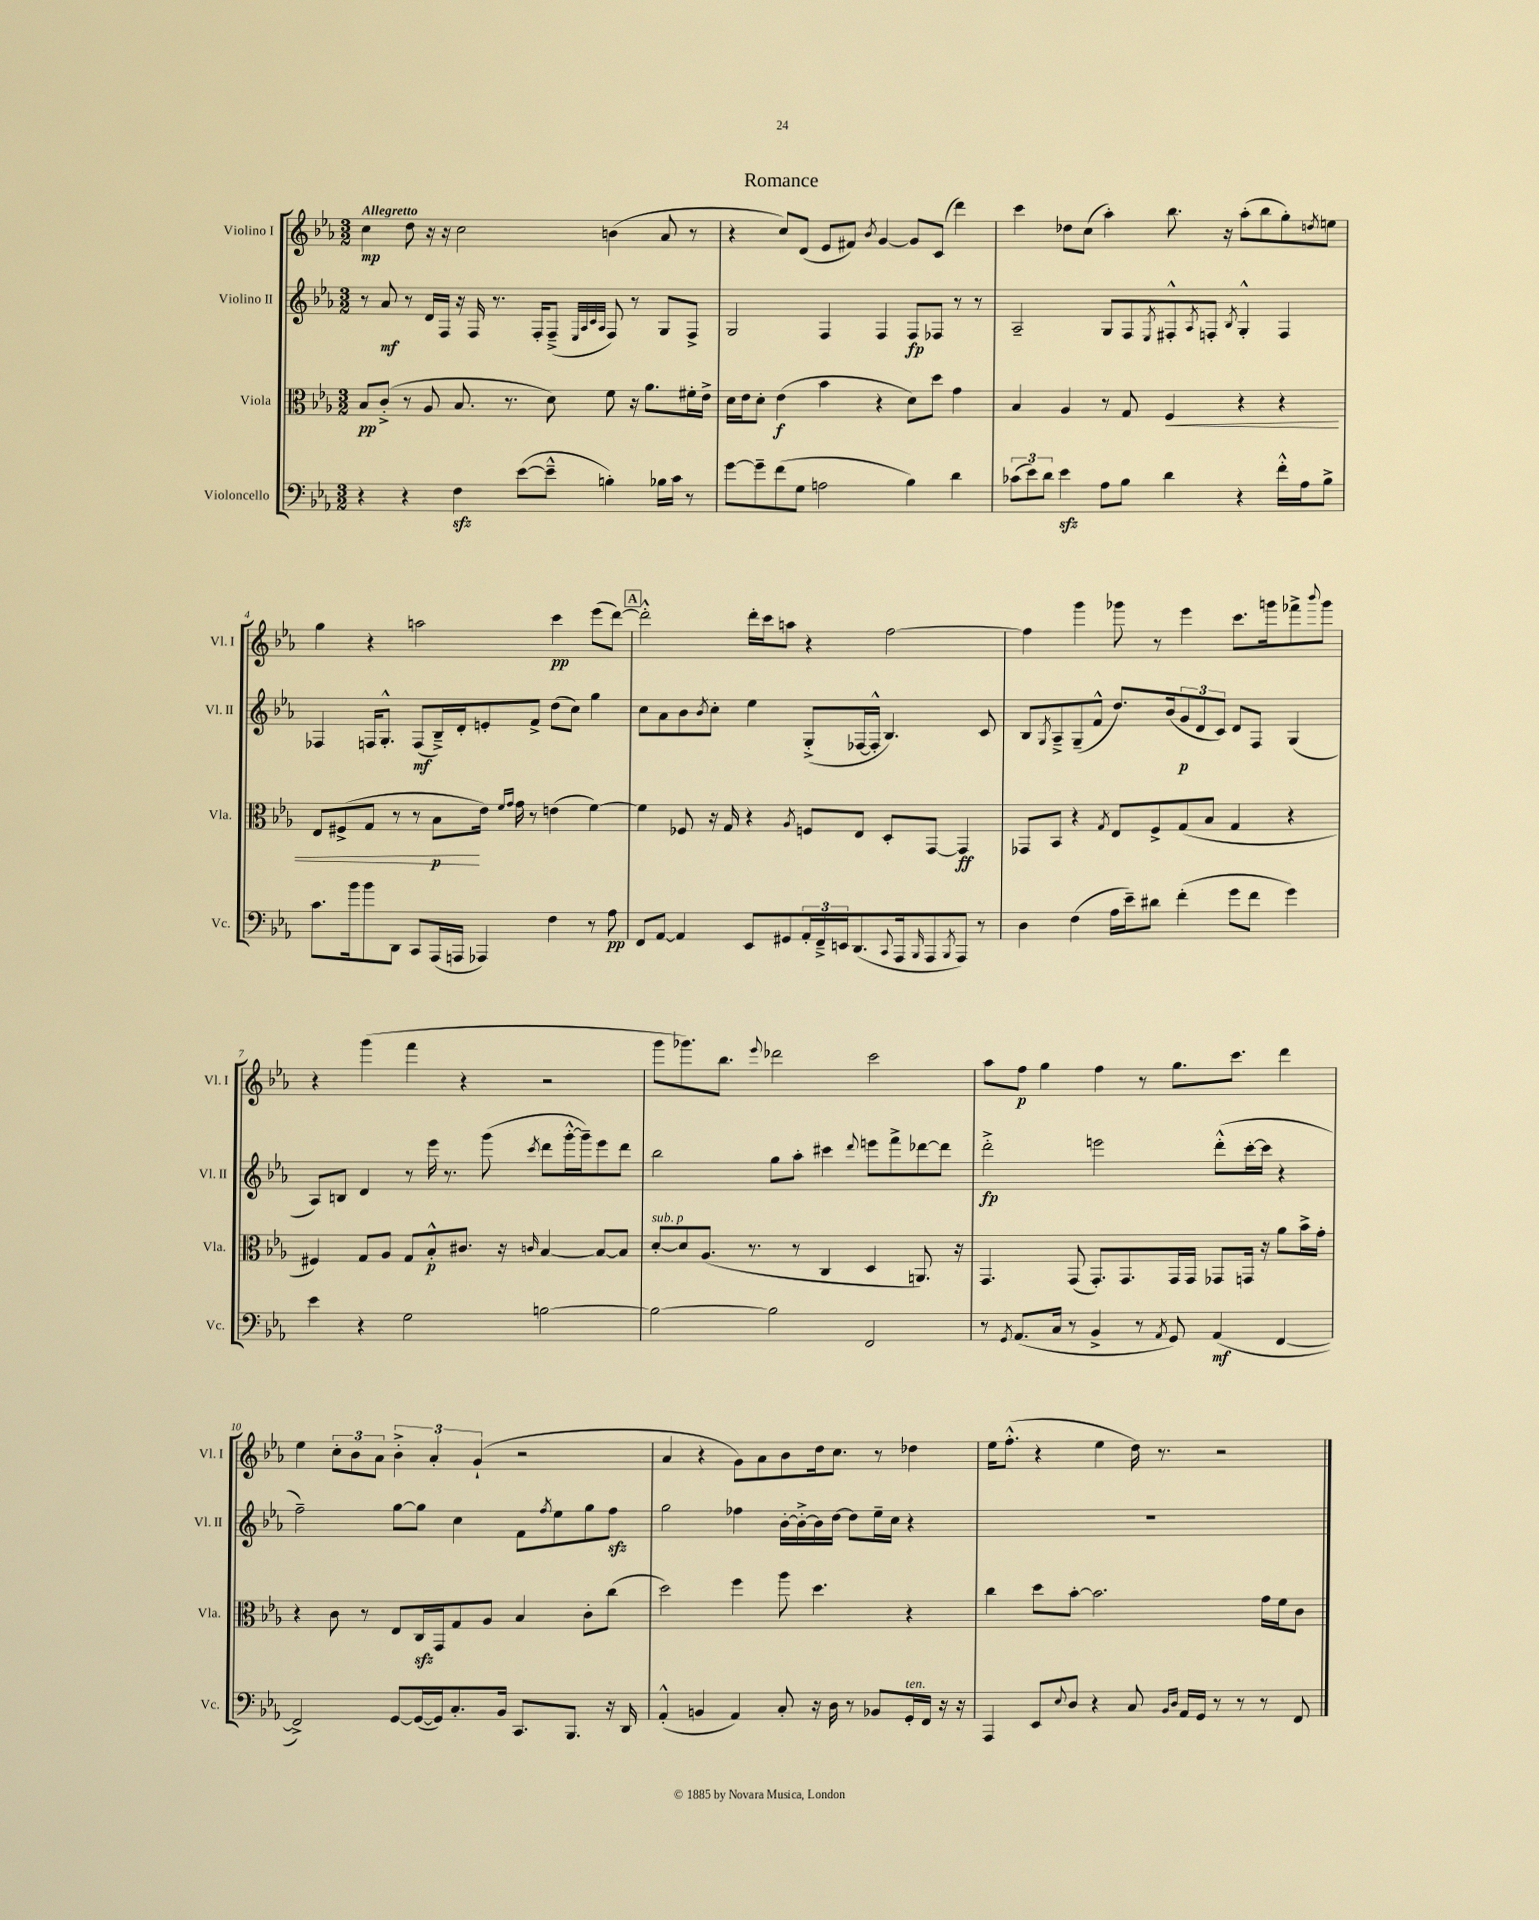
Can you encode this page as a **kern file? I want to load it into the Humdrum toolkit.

**kern	**dynam	**kern	**dynam	**kern	**dynam	**kern	**dynam
*part4	*part4	*part3	*part3	*part2	*part2	*part1	*part1
*staff4	*staff4	*staff3	*staff3	*staff2	*staff2	*staff1	*staff1
*I"Violoncello	*	*I"Viola	*	*I"Violino II	*	*I"Violino I	*
*I'Vc.	*	*I'Vla.	*	*I'Vl. II	*	*I'Vl. I	*
*clefF4	*	*clefC3	*	*clefG2	*	*clefG2	*
*k[b-e-a-]	*	*k[b-e-a-]	*	*k[b-e-a-]	*	*k[b-e-a-]	*
*M3/2	*	*M3/2	*	*M3/2	*	*M3/2	*
=1	=1	=1	=1	=1	=1	=1	=1
!	!	!	!	!	!	!LO:TX:a:B:t=Allegretto	!
4r	.	8B-/L	pp	8r	.	4cc\	mp
.	.	(8c'^/J	.	8a-/	mf	.	.
4r	.	8r	.	8r	.	8dd\	.
.	.	8A-/	.	16d/LL	.	16r	.
.	.	.	.	16F/JJ	.	16r	.
4Fzz\	.	8.B-/	.	16r	.	2cc\	.
.	.	.	.	16F/	.	.	.
.	.	.	.	8.r	.	.	.
.	.	8.r	.	.	.	.	.
([8e-\L	.	.	.	.	.	.	.
.	.	.	.	16F'/KL	.	.	.
8e-~^^\J]	.	8d\)	.	(8F~^/J	.	.	.
.	.	.	.	32qqE-/LLL	.	.	.
.	.	.	.	32qqA-/	.	.	.
.	.	.	.	32qqc/	.	.	.
.	.	.	.	32qqA-/JJJ	.	.	.
4Bn'\)	.	8f\	.	8F/)	.	(4bn\	.
.	.	16r	.	8r	.	.	.
.	.	8.a-\L	.	.	.	.	.
16B-X\LL	.	.	.	8G/L	.	8a-/	.
16c\JJ	.	.	.	.	.	.	.
8r	.	16f#X'\L	.	8F^/J	.	8r	.
.	.	16e-^\JJ	.	.	.	.	.
=2	=2	=2	=2	=2	=2	=2	=2
[8g\L	.	16d\LL	.	2G/	.	4r	.
.	.	16e-\J	.	.	.	.	.
8g~\]	.	8d'\J	.	.	.	.	.
(8f\	.	(4e-\	f	.	.	8cc/L)	.
8G\J	.	.	.	.	.	(8d/J	.
2An\	.	4b-\	.	4F/	.	8e-/L	.
.	.	.	.	.	.	8f#X/J)	.
.	.	.	.	.	.	8qb-/	.
.	.	4r	.	4F/	.	[4g/	.
4B-\)	.	8d\L)	.	8F/L	fp	8g/L]	.
.	.	8dd\J	.	8F-X/J	.	(8c/J	.
4d\	.	4g\	.	8r	.	4ddd\)	.
.	.	.	.	8r	.	.	.
=3	=3	=3	=3	=3	=3	=3	=3
(12c-X\L	.	4B-/	.	2A-~/	.	4ccc\	.
12e-\)	.	.	.	.	.	.	.
12d\J	.	.	.	.	.	.	.
4e-zz\	.	4A-/	.	.	.	8dd-X\L	.
.	.	.	.	.	.	(8cc\J	.
8A-\L	.	8r	.	8G/L	.	4aa-'\)	.
8B-\J	.	8G/	.	8F/	.	.	.
.	.	.	.	8qE-/	.	.	.
!	!	!	!LO:HP:b	!	!	!	!
4d\	.	4F/	<	8F#X'^^/	.	8.bb-\	.
.	.	.	.	8qA-/	.	.	.
.	.	.	.	8Fn'/J	.	.	.
.	.	.	.	.	.	16r	.
.	.	.	.	8qB-/	.	.	.
4r	.	4r	.	4G'^^/	.	(8aa-'\L	.
.	.	.	.	.	.	8bb-\	.
16f'^^\LL	.	4r	.	4F/	.	8gg'\)	.
16A-\J	.	.	.	.	.	.	.
.	.	.	.	.	.	8qddn/	.
8B-^\J	.	.	.	.	.	8een\J	.
!!LO:LB:g=z
=4	=4	=4	=4	=4	=4	=4	=4
8.c\L	.	8E-/L	.	4F-X/	.	4gg\	.
.	.	(8F#X^/	.	.	.	.	.
16b-\k	.	.	.	.	.	.	.
8b-\	.	8G/J	.	16Fn/KL	.	4r	.
.	.	.	.	8.G'^^/J	.	.	.
8DD\J	.	8r	.	.	.	.	.
8CC/L	.	8r	.	(8F/L	mf	2aan\	.
(16AAA-/L	.	8B-\L	p	16B-~^/L)	.	.	.
16AAAn/JJ	.	.	.	16d'/J	.	.	.
4AAA-X/)	.	16e-\Jk)	[	8en'/	.	.	.
.	.	16qqf/LL	.	.	.	.	.
.	.	16qqg/JJ	.	.	.	.	.
.	.	16g\	.	.	.	.	.
.	.	8r	.	8f^/J	.	.	.
4F\	.	(4en\	.	(8dd\L	.	4ccc\	pp
.	.	.	.	8cc\J)	.	.	.
8r	.	[4f\)	.	4gg\	.	(8eee-\L	.
8A-\	pp	.	.	.	.	[8ddd\J)	.
!!LO:REH:place=s1:t=A
=5	=5	=5	=5	=5	=5	=5	=5
8FF/L	.	4f\]	.	8cc\L	.	2ddd'^^\]	.
[8AA-/J	.	.	.	8a-\	.	.	.
4AA-/]	.	8F-X/	.	8b-\	.	.	.
.	.	.	.	8qb-/	.	.	.
.	.	16r	.	8cc'\J	.	.	.
.	.	16G/	.	.	.	.	.
8EE-/L	.	4r	.	4ee-\	.	16ddd'\LL	.
.	.	.	.	.	.	16ccc\J	.
8GG#X/	.	.	.	.	.	8aan\J	.
.	.	8qA-/	.	.	.	.	.
24AA-'/L	.	8Fn/L	.	(8G'^/L	.	4r	.
24FF~^/	.	.	.	.	.	.	.
24EEn/J	.	.	.	.	.	.	.
(8.DD/	.	8E-/J	.	[16F-X/L	.	.	.
.	.	.	.	16F-'^^/JJ]	.	.	.
.	.	8D'/L	.	4.B-/)	.	[2ff\	.
8qqCC/	.	.	.	.	.	.	.
16AAA-/k	.	.	.	.	.	.	.
16qqBBB-/	.	.	.	.	.	.	.
8AAA-/	.	[8GG/J	.	.	.	.	.
8qBBB-/	.	.	.	.	.	.	.
8AAA-/J)	.	4GG/]	ff	.	.	.	.
8r	.	.	.	8c/	.	.	.
=6	=6	=6	=6	=6	=6	=6	=6
4D\	.	8GG-X/L	.	8B-/L	.	4ff\]	.
.	.	.	.	8qG/	.	.	.
.	.	8BB-/J	.	8A-~^/	.	.	.
(4F\	.	4r	.	(8G~/	.	4ggg\	.
.	.	.	.	8f^^/J	.	.	.
.	.	8qG/	.	.	.	.	.
16A-\LL	.	8E-/L	.	8.dd/L)	.	8ggg-X\	.
16e-~\J)	.	.	.	.	.	.	.
8d#X\J	.	8F^/	.	.	.	8r	.
.	.	.	.	(16b-/k	.	.	.
(4f'\	.	(8G/	.	12g/	p	4eee-\	.
.	.	.	.	12d/	.	.	.
.	.	8B-/J	.	.	.	.	.
.	.	.	.	12c/J)	.	.	.
8g\L	.	4G/	.	8d/L	.	8.ccc\L	.
8f\J	.	.	.	8F/J	.	.	.
.	.	.	.	.	.	16gggn\k	.
4g\)	.	4r	.	(4G/	.	8fff-X^\	.
.	.	.	.	.	.	8qqbbb-/	.
.	.	.	.	.	.	8ggg\J	.
!!LO:LB:g=z
=7	=7	=7	=7	=7	=7	=7	=7
4e-\	.	4F#X/)	.	8A-/L)	.	4r	.
.	.	.	.	8Bn/J	.	.	.
4r	.	8G/L	.	4d/	.	(4ggg\	.
.	.	8A-/J	.	.	.	.	.
2G\	.	8G/L	.	8r	.	4fff\	.
.	.	8B-'^^/	p	16eee-\	.	.	.
.	.	.	.	8.r	.	.	.
.	.	8.c#X/J	.	.	.	4r	.
.	.	.	.	(8ggg\	.	.	.
.	.	16r	.	.	.	.	.
.	.	16qqcn/	.	8qccc/	.	.	.
[2Bn\	.	[4B-/	.	8ddd\L	.	2r	.
.	.	.	.	[16ggg'^^\L	.	.	.
.	.	.	.	16ggg~\J])	.	.	.
.	.	8B-/L_	.	8eee-\	.	.	.
.	.	8B-/J]	.	8ddd\J	.	.	.
=8	=8	=8	=8	=8	=8	=8	=8
!	!	!LO:TX:a:i:t=sub. p	!	!	!	!	!
2B\_	.	[8d'/L	.	2bb-\	.	8ggg\L	.
.	.	8d/]	.	.	.	8.ggg-X\)	.
.	.	(8.A-/J	.	.	.	.	.
.	.	.	.	.	.	8.bb-\J	.
.	.	8.r	.	.	.	.	.
.	.	.	.	.	.	8qqeee-/	.
2B\]	.	.	.	8gg\L	.	2ddd-X\	.
.	.	8r	.	8aa-'\J	.	.	.
.	.	4C/	.	4ccc#X\	.	.	.
.	.	.	.	8qqddd/	.	.	.
2FF/	.	4D/	.	8eeen\L	.	2ccc\	.
.	.	.	.	8fff^\	.	.	.
.	.	8.AAn/)	.	[8ddd-X\	.	.	.
.	.	.	.	8ddd-\J]	.	.	.
.	.	16r	.	.	.	.	.
=9	=9	=9	=9	=9	=9	=9	=9
8r	.	4.GG/	.	2ddd'^\	fp	8aa-\L	.
8qGG/	.	.	.	.	.	.	.
(8.AA-/L	.	.	.	.	.	8ff\J	p
.	.	.	.	.	.	4gg\	.
16C/Jk	.	.	.	.	.	.	.
8r	.	(8GG/	.	.	.	.	.
4BB-^/	.	8.GG'/L)	.	2eeen\	.	4ff\	.
.	.	8.GG/	.	.	.	.	.
8r	.	.	.	.	.	8r	.
8qAA-/	.	.	.	.	.	.	.
8GG/)	.	16GG/L	.	.	.	8.gg\L	.
.	.	16GG/JJ	.	.	.	.	.
(4AA-/	mf	8GG-X/L	.	(8ddd'^^\L	.	.	.
.	.	.	.	.	.	8.ccc\J	.
.	.	16GGn/Jk	.	[16ccc'\L	.	.	.
.	.	16r	.	16ccc\JJ]	.	.	.
[4FF/	.	8a-\L	.	4r	.	4ddd\	.
.	.	16b-^\L	.	.	.	.	.
.	.	16g'\JJ	.	.	.	.	.
!!LO:LB:g=z
=10	=10	=10	=10	=10	=10	=10	=10
2FF^/])	.	4r	.	2ff~\)	.	4ee-\	.
.	.	8c\	.	.	.	12cc'\L	.
.	.	.	.	.	.	12b-\	.
.	.	8r	.	.	.	.	.
.	.	.	.	.	.	12a-\J	.
[8GG/L	.	8E-/L	.	[8gg\L	.	6b-'^\	.
(16GG/L_	.	16Czz/L	.	8gg\J]	.	.	.
.	.	.	.	.	.	6a-'/	.
16GG/J])	.	16GG/J	.	.	.	.	.
8.C'/	.	8G/	.	4cc\	.	.	.
.	.	.	.	.	.	(6g`/	.
.	.	8A-/J	.	.	.	.	.
16BB-/Jk	.	.	.	.	.	.	.
8.CC/L	.	4B-/	.	8f\L	.	2r	.
.	.	.	.	8qff/	.	.	.
.	.	.	.	8ee-\	.	.	.
8.BBB-/J	.	.	.	.	.	.	.
.	.	8c'\L	.	8gg\	.	.	.
16r	.	(8cc\J	.	8ffzz\J	.	.	.
16DD/	.	.	.	.	.	.	.
=11	=11	=11	=11	=11	=11	=11	=11
(4AA-'^^/	.	2dd\)	.	2gg\	.	4a-/	.
4BBn/	.	.	.	.	.	4r	.
4AA-/)	.	4ff\	.	4ff-X\	.	8g\L)	.
.	.	.	.	.	.	8a-\	.
8C'/	.	8aa-\	.	[16b-'\LL	.	8b-\	.
.	.	.	.	16b-'^\_	.	.	.
16r	.	4.dd\	.	16b-\]	.	16dd\k	.
16D\	.	.	.	[16dd\JJ	.	8.cc\J	.
8r	.	.	.	8dd\L]	.	.	.
8BB-X/L	.	.	.	16ee-~\L	.	8r	.
.	.	.	.	16cc\JJ	.	.	.
!LO:TX:a:i:t=ten.	!	!	!	!	!	!	!
16GG'/L	.	4r	.	4r	.	4dd-X\	.
16FF/JJ	.	.	.	.	.	.	.
16r	.	.	.	.	.	.	.
16r	.	.	.	.	.	.	.
=12	=12	=12	=12	=12	=12	=12	=12
4AAA-/	.	4cc\	.	1.r	.	16ee-\KL	.
.	.	.	.	.	.	(8.ff'^^\J	.
8EE-/L	.	8dd\L	.	.	.	4r	.
8qqE-/	.	.	.	.	.	.	.
8D/J	.	[8b-'\J	.	.	.	.	.
4r	.	2.b-\]	.	.	.	4ee-\	.
8C/	.	.	.	.	.	16dd\)	.
.	.	.	.	.	.	8.r	.
16qqBB-/LL	.	.	.	.	.	.	.
16qqD/JJ	.	.	.	.	.	.	.
16AA-/LL	.	.	.	.	.	.	.
16GG/JJ	.	.	.	.	.	.	.
8r	.	.	.	.	.	2r	.
8r	.	.	.	.	.	.	.
8r	.	16g\LL	.	.	.	.	.
.	.	16f\J	.	.	.	.	.
8FF/	.	8c\J	.	.	.	.	.
==	==	==	==	==	==	==	==
*-	*-	*-	*-	*-	*-	*-	*-
